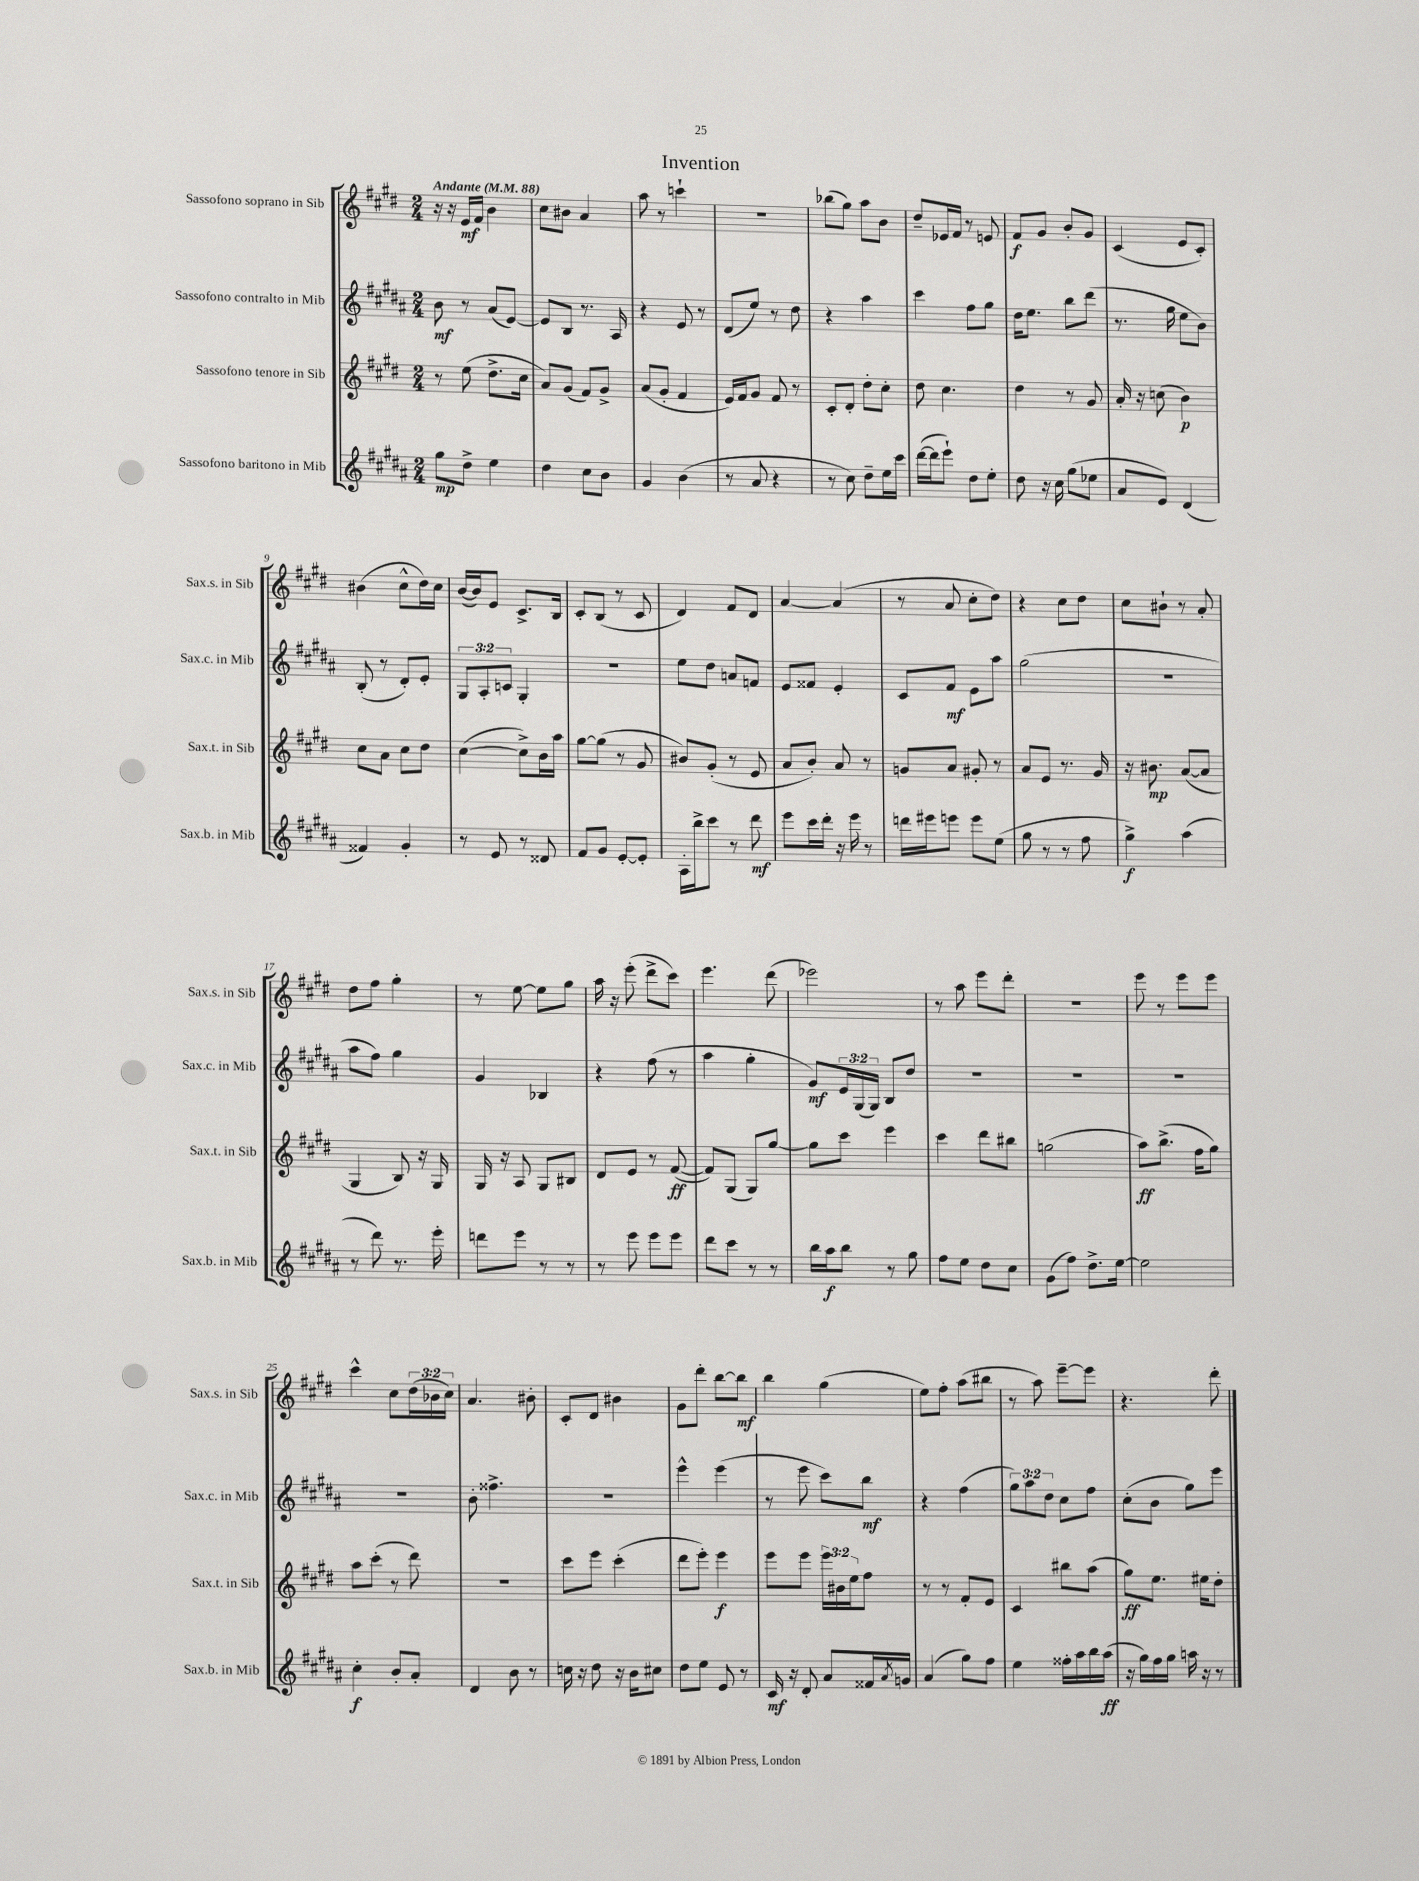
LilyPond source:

\header { title = "Invention" }
<<
\new StaffGroup <<
\new Staff = "s0" \with { instrumentName = "Sassofono soprano in Sib" shortInstrumentName = "Sax.s. in Sib" } {
    \clef treble \key e \major \numericTimeSignature \time 2/4 \override Staff.TupletNumber.text = #tuplet-number::calc-fraction-text \tempo "Andante" 4 = 88
    r16 r16 e'16\mf fis'16 b'4 |
    cis''8 bis'8 a'4 |
    a''8 r8 c'''4-! |
    r2 |
    bes''8( gis''8) a''8 b'8 |
    dis''8-- ees'16 fis'16 r8 e'8 |
    fis'8\f gis'8 b'8-. gis'8 |
    cis'4( e'8 cis'8-.) |
    bis'4( cis''8-^ dis''16) cis''16 |
    b'16~( b'16) e'8 cis'8.-> b16 |
    cis'8-. b8( r8 cis'8 |
    dis'4) fis'8 dis'8 |
    a'4~ a'4( |
    r8 a'8 cis''8-. dis''8) |
    r4 cis''8 dis''8 |
    cis''8 bis'8-! r8 a'8-. |
    dis''8 fis''8 gis''4-. |
    r8 e''8~ e''8 gis''8 |
    a''16 r16 e'''8-.( dis'''8-> cis'''8) |
    e'''4. dis'''8( |
    ees'''2) |
    r8 a''8 e'''8 dis'''8-. |
    R2 |
    e'''8 r8 e'''8 e'''8 |
    cis'''4-^ cis''8 \tuplet 3/2 { dis''16( bes'16 cis''16) } |
    a'4. bis'8-. |
    cis'8-. dis'8 bis'4 |
    gis'8 dis'''8-. b''8~ b''8\mf |
    b''4 gis''4( |
    e''8) fis''8-. a''8( bis''8 |
    r8 a''8) e'''8~-- e'''8 |
    r4. dis'''8-. \bar "|." |
}
\new Staff = "s1" \with { instrumentName = "Sassofono contralto in Mib" shortInstrumentName = "Sax.c. in Mib" } {
    \clef treble \key b \major \numericTimeSignature \time 2/4 \override Staff.TupletNumber.text = #tuplet-number::calc-fraction-text
    b'8\mf r8 ais'8( e'8~) |
    e'8 b8 r8. ais16 |
    r4 e'8 r8 |
    dis'8( e''8) r8 dis''8 |
    r4 ais''4 |
    cis'''4 fis''8 gis''8 |
    dis''16 e''8. b''8 dis'''8( |
    r8. gis''16 e''8 b'8) |
    b8-.( r8 dis'8-.) e'8-. |
    \tuplet 3/2 { gis8 ais8-. c'8 } gis4-. |
    r2 |
    e''8 dis''8 a'8 f'8 |
    e'8 fisis'8 e'4-. |
    cis'8 fis'8\mf e'8 ais''8 |
    gis''2( |
    r2 |
    ais''8 fis''8) gis''4 |
    gis'4 bes4 |
    r4 fis''8( r8 |
    ais''4 gis''4-. |
    gis'8\mf) \tuplet 3/2 { e'16 gis16( gis16) } b8 dis''8 |
    R2 |
    R2 |
    R2 |
    R2 |
    b'8-. fisis''4.-> |
    R2 |
    e'''4-^ e'''4( |
    r8 e'''8 cis'''8) b''8\mf |
    r4 fis''4( |
    \tuplet 3/2 { gis''8) ais''8 dis''8 } cis''8 fis''8 |
    cis''8-.( b'8 gis''8) e'''8 \bar "|." |
}
\new Staff = "s2" \with { instrumentName = "Sassofono tenore in Sib" shortInstrumentName = "Sax.t. in Sib" } {
    \clef treble \key e \major \numericTimeSignature \time 2/4 \override Staff.TupletNumber.text = #tuplet-number::calc-fraction-text
    r8 e''8( dis''8.-> cis''16 |
    a'8) gis'8( fis'8) gis'8-> |
    a'8( gis'8-. fis'4 |
    e'16) fis'16 gis'8 fis'8 r8 |
    cis'8-. dis'8-. dis''8-. cis''8-. |
    dis''8 cis''4. |
    dis''4 r8 gis'8 |
    a'16-. r16 c''8( b'4\p) |
    cis''8 a'8 cis''8 dis''8 |
    cis''4~( cis''8->) b'16 a''16 |
    gis''8~ gis''8( r8 gis'8 |
    bis'8) gis'8-.( r8 e'8 |
    a'8 b'8-.) a'8 r8 |
    g'8 a'8 gis'8-. r8 |
    a'8 e'8 r8. gis'16 |
    r16 bis'8.\mp a'8~( a'8 |
    gis4 b8) r16 gis16 |
    gis16 r16 a8 gis8 bis8 |
    dis'8 e'8 r8 fis'8~\ff( |
    fis'8) gis8( gis8) gis''8~ |
    gis''8 cis'''8 e'''4 |
    cis'''4 dis'''8 bis''8 |
    g''2( |
    a''8\ff) b''8.->( fis''16 gis''8) |
    a''8 cis'''8-.( r8 dis'''8) |
    R2 |
    cis'''8 e'''8 cis'''4-.( |
    dis'''8 e'''8-.) e'''4\f |
    e'''8 e'''8 \tuplet 3/2 { e'''16 bis'16 e''16 } fis''8 |
    r8 r8 fis'8-. e'8 |
    cis'4 bis''8 a''8( |
    gis''8\ff) e''8. eis''16 dis''8-. \bar "|." |
}
\new Staff = "s3" \with { instrumentName = "Sassofono baritono in Mib" shortInstrumentName = "Sax.b. in Mib" } {
    \clef treble \key b \major \numericTimeSignature \time 2/4
    gis''8\mp dis''8-> e''4 |
    dis''4 cis''8 b'8 |
    gis'4 b'4( |
    r8 ais'8 r4 |
    r8 cis''8) dis''8-- e''16 cis'''16 |
    dis'''16~( dis'''16 e'''8-!) dis''8 e''8-. |
    dis''8 r16 cis''16 gis''8( ees''8 |
    ais'8 e'8) dis'4( |
    fisis'4) gis'4-. |
    r8 e'8 r8 disis'8 |
    fis'8 gis'8 e'8~-. e'8-. |
    ais16-. b''16-> cis'''8 r8 dis'''8\mf |
    e'''8 cis'''16 dis'''16-. r16 e'''16 r8 |
    d'''16 eis'''16 e'''8 e'''8 e''8( |
    gis''8 r8 r8 fis''8 |
    gis''4->\f) ais''4( |
    r8 dis'''8) r8. e'''16-. |
    d'''8 e'''8 r8 r8 |
    r8 e'''8 e'''8 e'''8 |
    dis'''8 cis'''8 r8 r8 |
    b''16 ais''16\f b''8 r8 gis''8 |
    fis''8 e''8 dis''8 cis''8 |
    gis'8( fis''8) dis''8.-> e''16~ |
    e''2 |
    cis''4-.\f b'8-. ais'8-. |
    dis'4 b'8 r8 |
    c''16 r16 dis''8 r16 b'16 cis''8 |
    dis''8 e''8 e'8 r8 |
    cis'16\mf r16 dis'8-. ais'8 fisis'16 \acciaccatura { ais'8 } g'16 |
    ais'4( gis''8) fis''8 |
    e''4 fisis''16-. ais''16 b''16 ais''16\ff( |
    r16 gis''16) fis''16 gis''16 a''16 r16 r8 \bar "|." |
}
>>
>>
